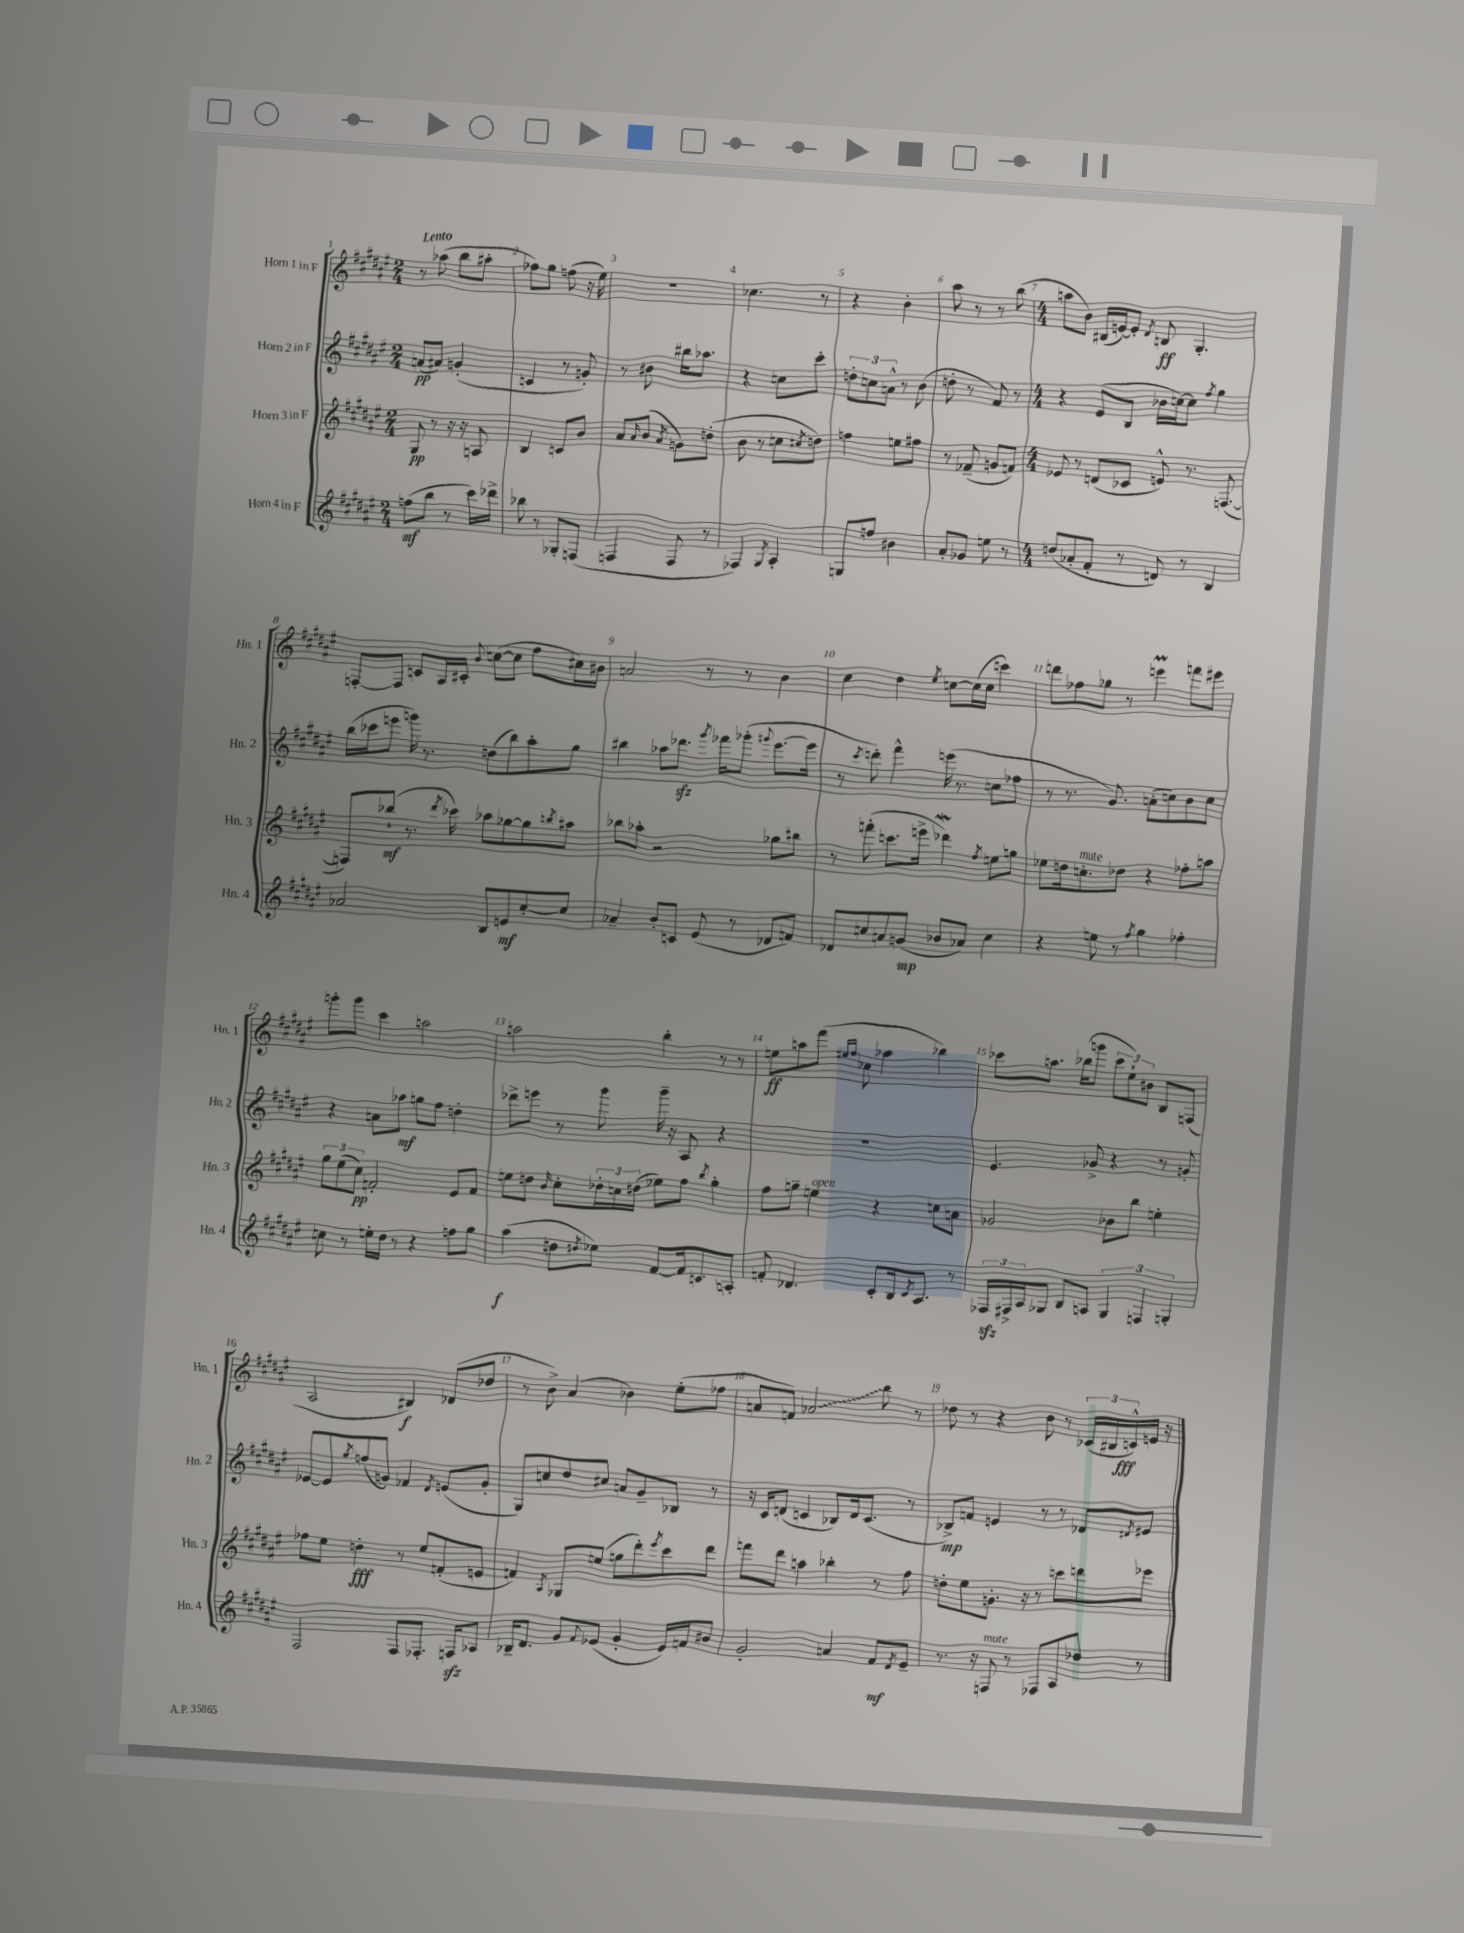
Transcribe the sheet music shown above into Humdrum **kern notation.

**kern	**kern	**kern	**kern
*staff4	*staff3	*staff2	*staff1
*clefG2	*clefG2	*clefG2	*clefG2
*k[f#c#g#d#a#e#]	*k[f#c#g#d#a#e#]	*k[f#c#g#d#a#e#]	*k[f#c#g#d#a#e#]
*M2/4	*M2/4	*M2/4	*M2/4
(8ff\L	8G#/	(8a/L	8r
8bb\J	8r	8a#/J)	(8aa-\
8r	16r	(4g'/	8bb\L
.	16r	.	.
16ccc#\LL)	8A/	.	8aa#'\J
16ddd-^\JJ	.	.	.
=	=	=	=
8bb-\	4B/	4c/	8ff-\L)
8r	.	.	8gg#\J
8G-'/L	8c/L	8r	(8ff\
(8F/J	8b/J	8g'/)	16r
.	.	.	16ee#\)
=	=	=	=
4F/	8a#/L	8r	2r
.	16qqa#/	.	.
.	(8b/J	8b#\	.
.	8qa#/	.	.
8F/	8g\L)	16bb#\LK	.
.	.	8.aa-\J	.
8r	(8dd'\J	.	.
=	=	=	=
4F-/)	8b\	4r	4.cc-\
.	8r	.	.
8qG#/	.	.	.
4A#'/	8cc\L	8cc\L	.
.	8qcc#/	.	.
.	8dd\J)	8ccc#'\J	8r
=	=	=	=
8G/L	4ff\	12dd'\L	4r
.	.	12cc\	.
8ff/J	.	.	.
.	.	12a^^\J	.
4b#\	8ee\L	8r	4b'\
.	8ff#\J	(8b\	.
=	=	=	=
8a#'/L	8r	8dd'\	8aa#\
8g-/J	(8f-~/	8r	8r
8ee\	8g/L	8f#/)	8r
8r	8f/J)	8r	(8bb\
=	=	=	=
*M4/4	*M4/4	*M4/4	*M4/4
(8dd/L	8e-/	4r	8aa\L
8a-'/	8r	.	8b\J)
8f#'/J	(8d/L	(8e#/L	(16B#/LL
.	.	.	[16e/J)
8r	8c-/J	8B/J	8e'/]J
.	.	.	8qd#/
8d/)	8e^^/)	16b-\LL	8B/
.	.	[16cc\J)	.
8r	8.r	8cc\]J	4.G#'/
.	.	8qff#/	.
4B/	.	4gg#\	.
.	([8.F/	.	.
=	=	=	=
2a-/	8F/]L)	(16bb\LL	[8F'/L
.	.	16ccc-\J	.
.	(8bb-`/J	8eee\J	8F/]J
.	8.r	16ggg\)	8c/L
.	.	8.r	.
.	.	.	16A#/L
.	8qddd#/	.	.
.	16ccc-\)	.	16c#'/JJ
.	.	.	8qqb/
8B/L	8aa-\L	(8dd\L	([8cc\L
8e/	[8gg-\	8bb\)	8cc\]J
[8cc#'/	8gg-\]	8aa#'\	8ff#\L
.	8qbb/	.	.
8cc#/]J	8aa#\J	8gg#\J	16cc#\L)
.	.	.	16b#\JJ
=	=	=	=
4a-~/	8bb-\L	4bb#\	2a/
.	8aa-'\J	.	.
8b'/L	2r	8aa-\L	.
8c/J	.	8.ddd-\J	.
(8e#/	.	.	8r
.	.	8qggg#/	.
.	.	16fff-\LK	.
8r	.	(8ggg-'\J	8r
.	.	8qqggg#/	.
8d-/L	8gg-\L	[8.eee#\L	4b\
8f/J)	8bb#\J	.	.
.	.	16eee#\]Jk	.
=	=	=	=
8d-/L	8r	8r	4cc#\
.	.	8qccc#/	.
8cc/	(8fff'\	8ddd'\)	.
8a/	8.ccc\L	4fff#^^\	4dd#\
(8g/J	.	.	.
.	16eee^\Jk	.	.
.	.	.	8qee#/
8b-/L	4ddd-\)	(16eee\	[8cc\L
.	.	8.r	.
8a-/J)	.	.	(16cc\]L
.	.	.	16cc\JJ
.	8qff#/	.	.
4cc\	8ee\L	8cc\L	4ccc\)
.	8gg\J	8ff-\J	.
=	=	=	=
4r	8ee-\L	8r	8ddd\L
.	16dd\k	8.r	8ff-\
.	8.cc'\	.	.
8ee\	.	.	8gg-\J
.	.	8.g#/)	.
8r	8dd-\J	.	8r
8qff#/	.	.	.
4gg#\	4r	(8a'\L	4eee\
.	.	8cc\)	.
4ff-'\	8ff-'\L	8b\	8fff\L
.	8aa\J	8cc\J	8eee#\J
=	=	=	=
8cc\	12gg#\L	4r	8ggg'\L
.	(12ee#\	.	.
8r	.	.	8ggg\J
.	12cc#\J)	.	.
16ee'\LL	2f'/	8a\L	4ccc#\
16dd#\JJ	.	.	.
8r	.	8aa-\J	.
4r	.	8gg\L	2aa\
.	.	8ff#\J	.
8ff\L	8e#/L	4dd'\	.
8gg#\J	8f/J	.	.
=	=	=	=
(4aa#\	8ee\L	8ddd-^\L	2aa\
.	8dd\J	8eee\J	.
.	16qqb/	.	.
8dd\L	8cc#'\L	8r	.
8qdd#/	.	.	.
8ee-\J)	24dd-'\L	8ggg#\	.
.	24cc\	.	.
.	(24dd#\JJ	.	.
[8f#/L	8ee-\L)	16ggg#~\	4bb'\
.	.	16r	.
16f#/]k	8ff#\J	8A#/	.
8.c/	.	.	.
.	8qbb/	.	.
.	4gg#'\	4r	8r
8A'/J	.	.	8r
=	=	=	=
8f'/	8ff#\L	1r	8ee\L
4.d-/	8gg~\J	.	8aa\
.	4ee\	.	(8fff#\J
.	.	.	16qqee#/LL
.	.	.	16qqff#/JJ
.	.	.	8cc-\
8c#'/L	4r	.	4aa-\
16B/k	.	.	.
8qc#/	.	.	.
8.A#/J	.	.	.
.	8cc\L	.	4bb-\)
8r	8a\J	.	.
=	=	=	=
24F-/LL	2g-/	4.e#/	8ccc-\L
24F#^/	.	.	.
24A#/J	.	.	.
8G-/J	.	.	8.aa\J
8B/L	.	.	.
.	.	.	(16bb-\LK
8A/J	.	8g-^/	8ggg\J
6G-/	8b-\L	4r	12ccc-\L
.	.	.	12ee#`\)
.	8bb\J	.	.
6F/	.	.	12b#\J
.	4ee'\	8r	8B/L
6G'/	.	.	.
.	.	8g'/	(8F/J
=	=	=	=
2F#/	8ff-\L	[8e-/L	2A#/
.	8ee#\J	8e-/]	.
.	.	8qgg#/	.
.	4dd'\	(8ff/	.
.	.	8g/J)	.
8F#/L	8r	4f-/	4B#/)
8.F-'/J	8ee#/L	.	.
.	.	8qd#/	.
.	(8f'/	(8e/L	(8d-/L
16F/LK	.	.	.
8A-/J	8e/J	8g'/J	8dd-/J
=	=	=	=
16B-~/LK	4f/)	8G#/L)	8r
8.d#/J	.	.	.
.	.	8cc/	8b^\)
.	8qA#/	.	.
8g#/L	8G-/L	8dd#/	(4a#/
8qqf#/	.	.	.
(8e-/J	(8ee/J	8cc#/J	.
4g#'/	8gg\L	8a/L	4b-\)
.	8ddd#'\)	8g#~/	.
.	8qeee#/	.	.
16e-/LL)	8ccc#\	8B-/J	(8ee#'\L
16f/J	.	.	.
8b#/J	8ddd#\J	8r	8ff-\J
=	=	=	=
2g#'/	8fff\L	16r	8a/L
.	.	16c#/LK	.
.	8ddd#\J	(8d/J	8f/J)
.	4aa\	4c/	2a-/
4a/	4bb-'\	8B-/L)	.
.	.	16d/k	.
.	.	(8.c/J	.
8f#/L	8r	.	8bb\
8qd#/	.	.	.
8e#~/J	8ff#\	8r	8r
=	=	=	=
8.r	8dd'\L	8B-^/L)	8dd-\
.	8ee#\	8f/J	8r
16r	.	.	.
8F/	8.g'\J	4e/	4r
8r	.	.	.
.	16r	.	.
8F-/L	8r	8r	8b\
8A#/	8ccc\L	8r	8r
8dd-/J	8ddd\	8d-/L	(24c-/LL
.	.	.	24B#/
.	.	.	24c^^/)
.	.	8qd#/	.
8r	8eee-\J	8e#/J	16e/JJ
.	.	.	16r
==	==	==	==
*-	*-	*-	*-
